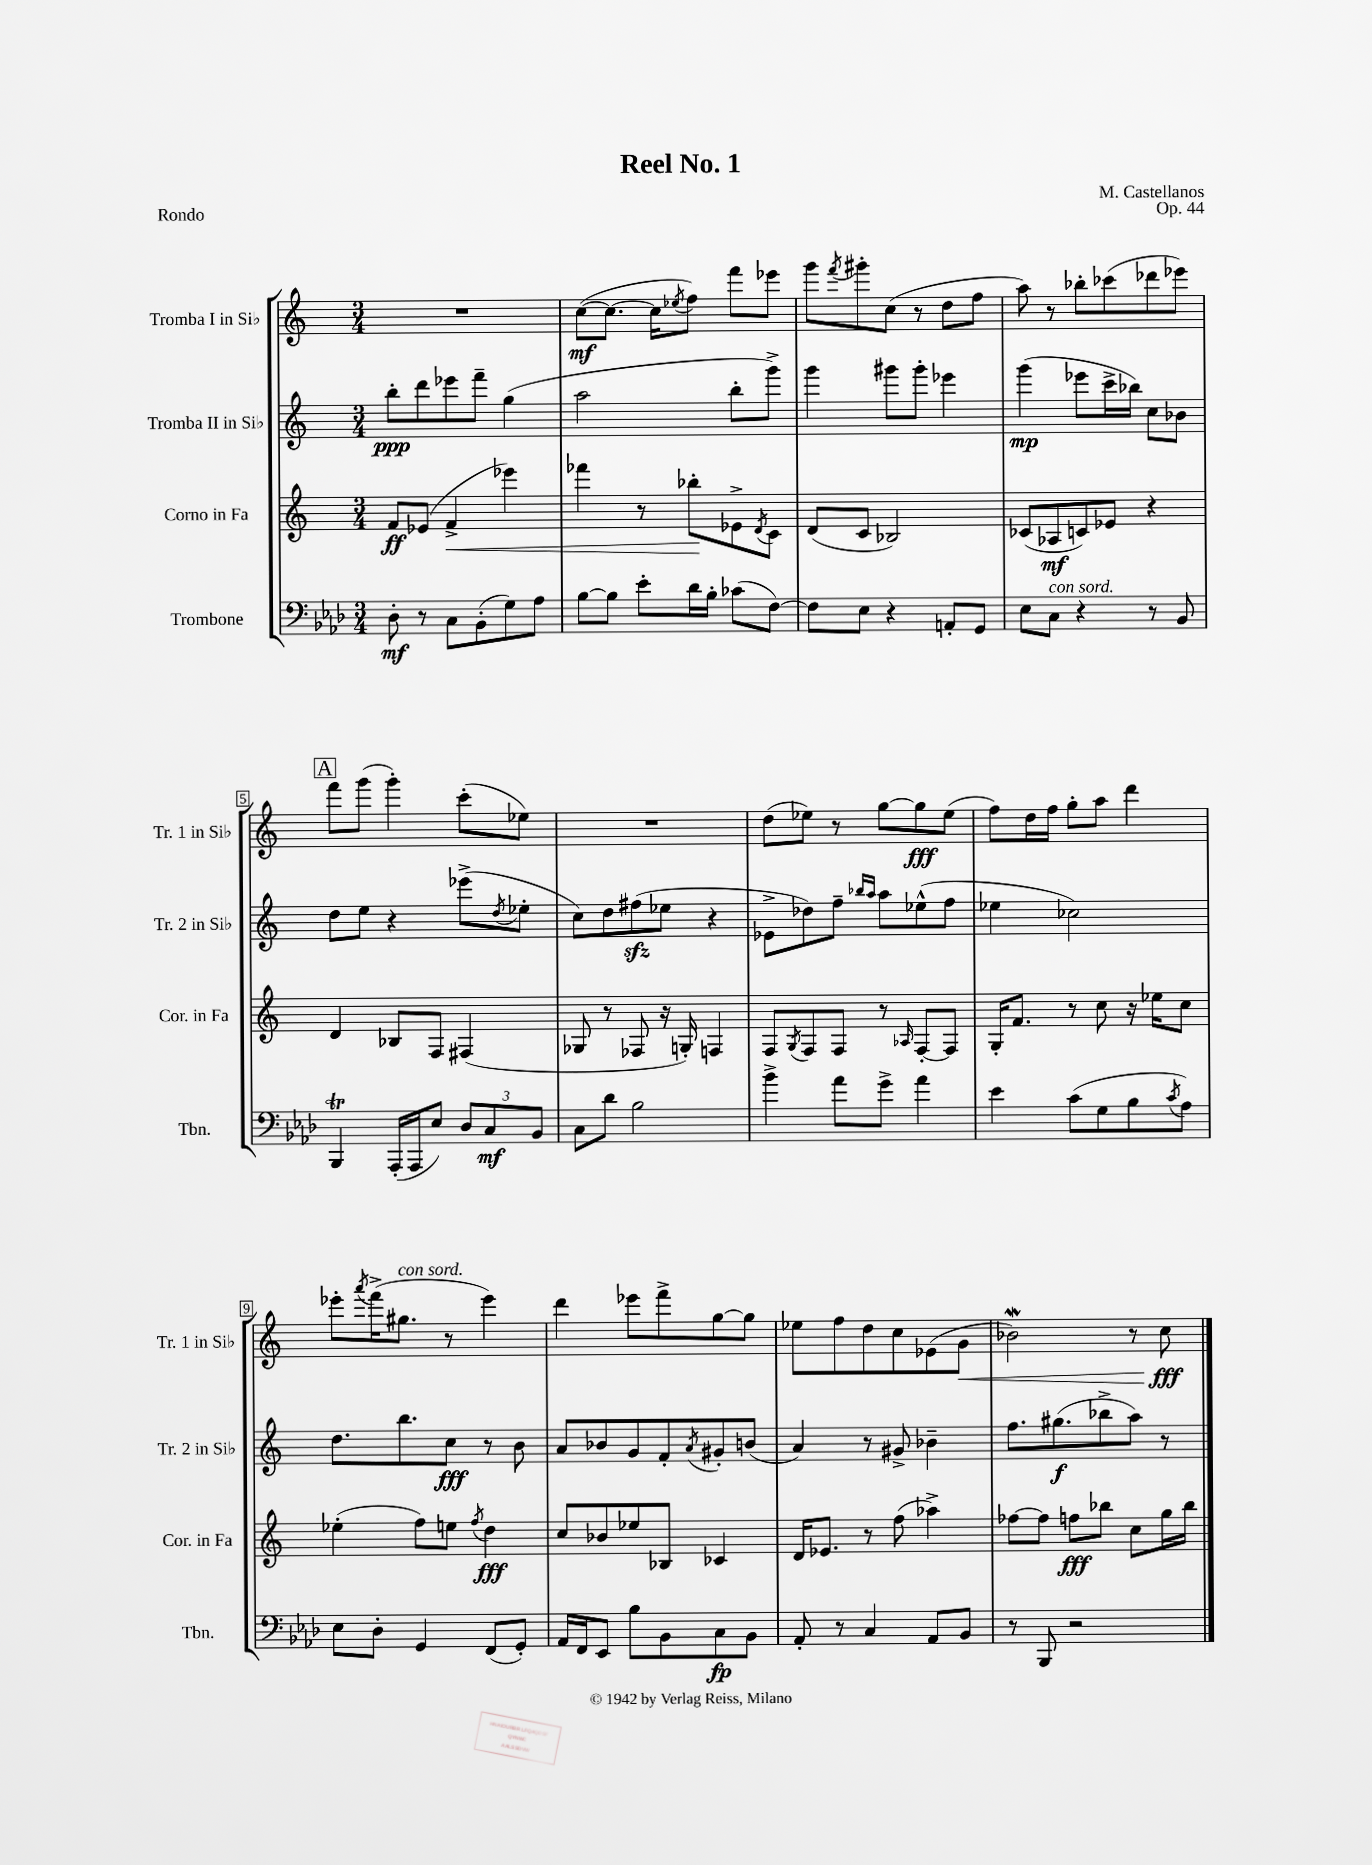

**kern	**dynam	**kern	**dynam	**kern	**dynam	**kern	**dynam
*part4	*part4	*part3	*part3	*part2	*part2	*part1	*part1
*staff4	*staff4	*staff3	*staff3	*staff2	*staff2	*staff1	*staff1
*I"Trombone	*	*I"Corno in Fa	*	*I"Tromba II in Si♭	*	*I"Tromba I in Si♭	*
*I'Tbn.	*	*I'Cor. in Fa	*	*I'Tr. 2 in Si♭	*	*I'Tr. 1 in Si♭	*
*clefF4	*	*clefG2	*	*clefG2	*	*clefG2	*
*k[b-e-a-d-]	*	*k[]	*	*k[]	*	*k[]	*
*M3/4	*	*M3/4	*	*M3/4	*	*M3/4	*
=1	=1	=1	=1	=1	=1	=1	=1
8D-'\	mf	8f/L	ff	8bb'\L	ppp	2.r	.
8r	.	(8e-X/J	.	8ddd\	.	.	.
!	!	!	!LO:HP:b	!	!	!	!
8C\L	.	4f^/	<	8eee-X\	.	.	.
(8BB-'\	.	.	.	8fff~\J	.	.	.
8G\)	.	4eee-X\)	.	(4gg\	.	.	.
8A-\J	.	.	.	.	.	.	.
=2	=2	=2	=2	=2	=2	=2	=2
[8B-\L	.	4fff-X\	.	2aa\	.	([8cc\L	mf
8B-\J]	.	.	.	.	.	8.cc\J_	.
8e-'\L	.	8r	.	.	.	.	.
.	.	.	.	.	.	16cc\KL]	.
.	.	.	.	.	.	8qee-X/	.
16d-\L	.	8bb-X'\L	.	.	.	8ff\J)	.
16B-'\JJ	.	.	.	.	.	.	.
(8c-X\L	.	8e-X^\	[	8bb'\L	.	8fff\L	.
.	.	8qd/	.	.	.	.	.
[8F\J)	.	8c\J	.	8ggg^\J)	.	8eee-X\J	.
=3	=3	=3	=3	=3	=3	=3	=3
8F\L]	.	(8d/L	.	4ggg\	.	8ggg\L	.
.	.	.	.	.	.	8qfff/	.
8E-\J	.	8c/J	.	.	.	8ggg#X'\	.
4r	.	2B-X/)	.	8ggg#X\L	.	(8cc\J	.
.	.	.	.	8ggg#'\J	.	8r	.
8AAn'/L	.	.	.	4eee-X\	.	8dd\L	.
8GG/J	.	.	.	.	.	8ff\J	.
=4	=4	=4	=4	=4	=4	=4	=4
8E-\L	.	(8c-X/L	.	(4ggg\	mp	8aa\)	.
!LO:TX:a:i:t=con sord.	!	!	!	!	!	!	!
8C\J	.	8A-X/	mf	.	.	8r	.
4r	.	8cn/)	.	8eee-X\L	.	8bb-X'\L	.
.	.	8e-X/J	.	16ccc^\L	.	(8ccc-X\	.
.	.	.	.	16bb-X\JJ)	.	.	.
8r	.	4r	.	8cc\L	.	8ddd-X\	.
8BB-/	.	.	.	8b-X\J	.	8eee-X\J)	.
!!LO:LB:g=z
!!LO:REH:place=s1:t=A
=5	=5	=5	=5	=5	=5	=5	=5
4BBB-T/	.	4d/	.	8dd\L	.	8fff\L	.
.	.	.	.	8ee\J	.	(8ggg\J	.
(16AAA-'/LL	.	8B-X/L	.	4r	.	4ggg'\)	.
16AAA-/J	.	.	.	.	.	.	.
8E-/J)	.	8F/J	.	.	.	.	.
12D-/L	.	(4F#X/	.	(8eee-X^\L	.	(8ccc'\L	.
12C/	mf	.	.	.	.	.	.
.	.	.	.	8qdd/	.	.	.
.	.	.	.	8ee-X'\J	.	8ee-X\J)	.
12BB-/J	.	.	.	.	.	.	.
=6	=6	=6	=6	=6	=6	=6	=6
8C\L	.	8G-X/	.	8cc\L)	.	2.r	.
8d-\J	.	8r	.	8dd\	.	.	.
2B-\	.	8F-X/	.	(8ff#Xzz\	.	.	.
.	.	16r	.	8ee-X\J	.	.	.
.	.	16Gn'/)	.	.	.	.	.
.	.	4Fn/	.	4r	.	.	.
=7	=7	=7	=7	=7	=7	=7	=7
4b-^\	.	8F/L	.	8e-X^\L	.	(8dd\L	.
.	.	8qG/	.	.	.	.	.
.	.	8F/	.	8dd-X\)	.	8ee-X\J)	.
8a-\L	.	8F/J	.	8ff~\J	.	8r	.
.	.	.	.	16qqbb-X/LL	.	.	.
.	.	.	.	16qqaa/JJ	.	.	.
8g^\J	.	8r	.	8aa\L	.	[8gg\L	.
.	.	16qqA-X/	.	.	.	.	.
4a-\	.	[8F'/L	.	(8ee-X^^\	.	8gg\]	fff
.	.	8F/J]	.	8ff\J	.	(8ee-\J	.
=8	=8	=8	=8	=8	=8	=8	=8
4e-\	.	16G'/KL	.	4ee-X\	.	8ff\L)	.
.	.	8.f/J	.	.	.	.	.
.	.	.	.	.	.	16dd\L	.
.	.	.	.	.	.	16ff\JJ	.
(8c\L	.	8r	.	2cc-X\)	.	8gg'\L	.
8G\	.	8cc\	.	.	.	8aa\J	.
8B-\	.	16r	.	.	.	4ddd\	.
.	.	16ee-X\KL	.	.	.	.	.
8qc/	.	.	.	.	.	.	.
8A-\J)	.	8cc\J	.	.	.	.	.
!!LO:LB:g=z
=9	=9	=9	=9	=9	=9	=9	=9
8E-\L	.	(4ee-X'\	.	8.dd\L	.	8eee-X'\L	.
.	.	.	.	.	.	8qaaa/	.
8D-'\J	.	.	.	.	.	(16fff^\K	.
!	!	!	!	!	!	!LO:TX:a:i:t=con sord.	!
.	.	.	.	8.bb\	.	8.gg#X\J	.
4GG/	.	8ff\L)	.	.	.	.	.
.	.	8een\J	.	8cc\J	fff	8r	.
.	.	8qff/	.	.	.	.	.
(8FF/L	.	4dd\	fff	8r	.	4eee-\)	.
8GG'/J)	.	.	.	8b\	.	.	.
=10	=10	=10	=10	=10	=10	=10	=10
16AA-/LL	.	8cc/L	.	8a/L	.	4ddd\	.
16FF/J	.	.	.	.	.	.	.
8EE-/J	.	8b-X/	.	8b-X/	.	.	.
8B-\L	.	8ee-X/	.	8g/	.	8eee-X\L	.
8BB-\	.	8B-X/J	.	8f'/	.	8fff^\	.
.	.	.	.	8qa/	.	.	.
8C\	fp	4c-X/	.	8g#X'/	.	[8gg\	.
8BB-\J	.	.	.	(8bn/J	.	8gg\J]	.
=11	=11	=11	=11	=11	=11	=11	=11
8AA-'/	.	16d/KL	.	4a/)	.	8ee-X\L	.
.	.	8.e-X/J	.	.	.	.	.
8r	.	.	.	.	.	8ff\	.
4C/	.	8r	.	8r	.	8dd\	.
.	.	(8ff\	.	8g#X^/	.	8cc\	.
8AA-/L	.	4aa-X^\)	.	4b-X~\	.	(8e-X\	.
!	!	!	!	!	!	!	!LO:HP:b
8BB-/J	.	.	.	.	.	8g\J	<
=12	=12	=12	=12	=12	=12	=12	=12
8r	.	[8ff-X\L	.	8.ff\L	.	2b-Xw\)	.
8BBB-/	.	8ff-\J]	.	.	.	.	.
.	.	.	.	(8.gg#X\	f	.	.
2r	.	8ffn\L	fff	.	.	.	.
.	.	8bb-X\J	.	8bb-X^\	.	.	.
.	.	8cc\L	.	8aa\J)	.	8r	.
.	.	16gg\L	.	8r	.	8cc\	fff
.	.	16bb-\JJ	.	.	.	.	.
.	.	.	.	.	.	.	[
==	==	==	==	==	==	==	==
*-	*-	*-	*-	*-	*-	*-	*-
